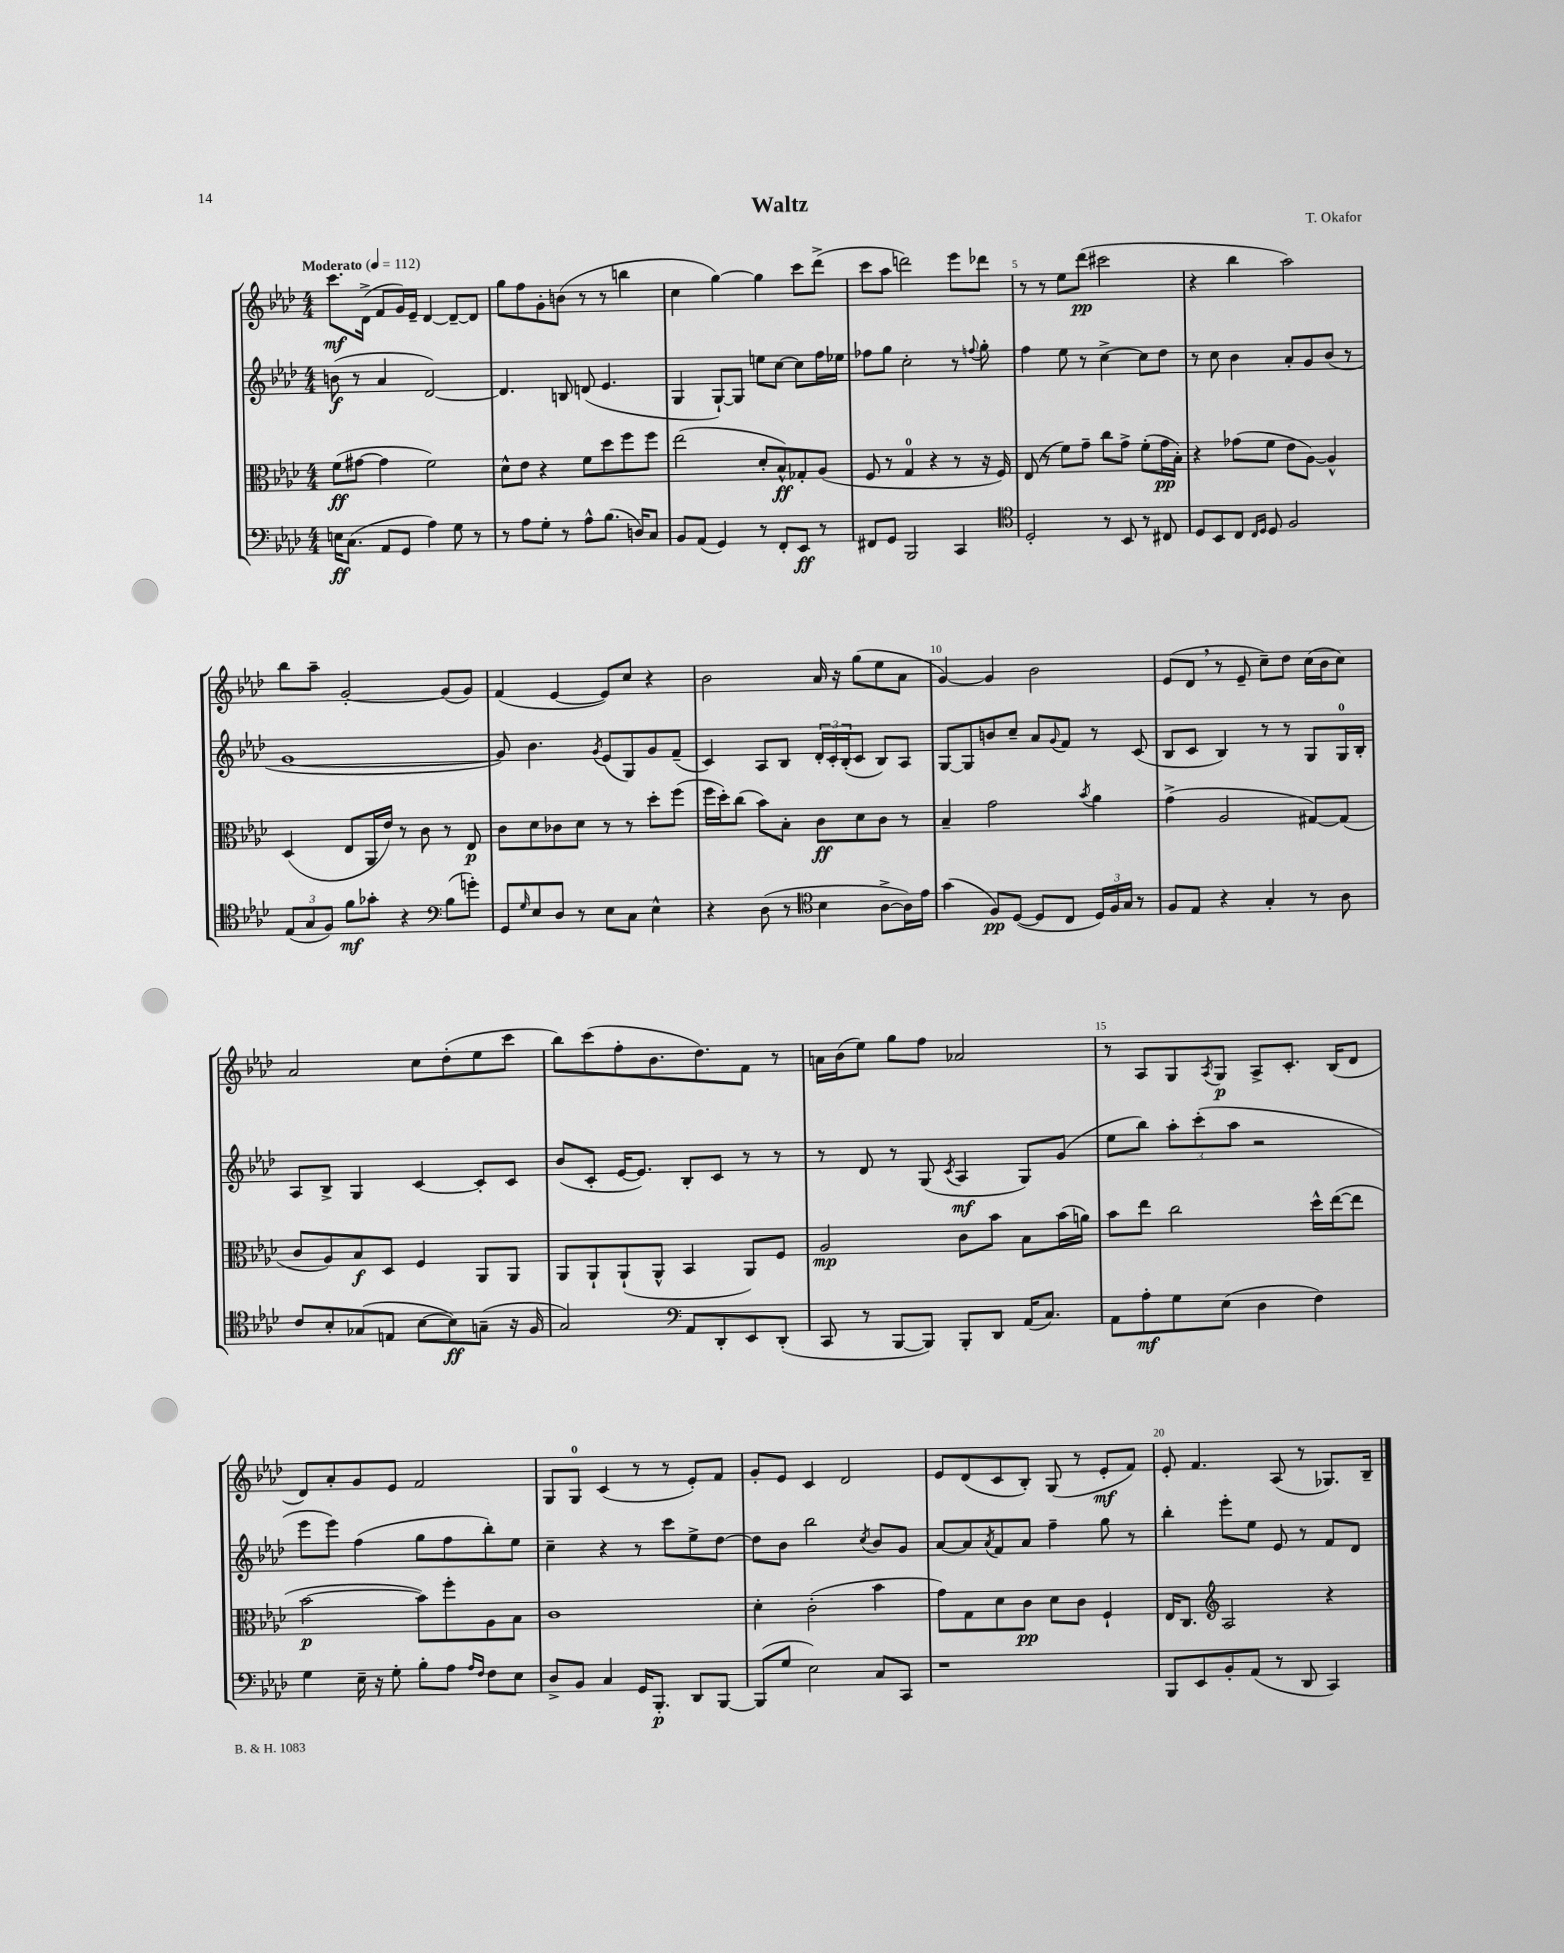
\header { title = "Waltz" composer = "T. Okafor" }
<<
\new StaffGroup <<
\new Staff = "s0" {
    \clef treble \key aes \major \numericTimeSignature \time 4/4 \tempo "Moderato" 4 = 112
    c'''8.\mf des'16->( f'8 g'16) ees'16-- des'4~ des'8~-- des'8 |
    g''8 f''8 g'8-. b'8( r8 r8 b''4 |
    c''4 g''4~) g''4 c'''8 des'''8->( |
    c'''8 aes''8 d'''2) ees'''8 des'''8 |
    r8 r8 ees''8 des'''8\pp( cis'''2 |
    r4 bes''4 aes''2) |
    bes''8 aes''8-- g'2~-. g'8( g'8) |
    f'4( ees'4~ ees'8) c''8 r4 |
    bes'2 aes'16 r16 g''8( ees''8 aes'8 |
    g'4~) g'4 bes'2 |
    ees'8( des'8 \breathe r8 ees'8-- c''8--) des''8 c''16( bes'16 c''8) |
    aes'2 c''8 des''8-.( ees''8 c'''8 |
    bes''8) c'''8( f''8-. bes'8. des''8.) f'8 r8 |
    a'16 bes'16( ees''8) g''8 f''8 aes'2 |
    r8 aes8 g8 \acciaccatura { aes8 } g8\p aes8-> c'8.-. bes16( des'8 |
    des'8) aes'8-. g'8 ees'8 f'2 |
    g8 g8-0 c'4( r8 r8 ees'8-.) f'8 |
    g'8-. ees'8 c'4 des'2 |
    ees'8 des'8( c'8 bes8-.) g8( r8 ees'8-.\mf f'8) |
    ees'8-. f'4. aes8( r8 ges8.) bes16-- \bar "|." |
}
\new Staff = "s1" {
    \clef treble \key aes \major \numericTimeSignature \time 4/4
    b'8\f( r8 aes'4 des'2~) |
    des'4. b8 d'8( ees'4. |
    g4 g8~-!) g8 e''8 c''8~ c''8 f''16 ees''16 |
    fes''8 g''8 c''2-. r8 \appoggiatura { f''8 } g''8-. |
    f''4 ees''8 r8 c''4~-> c''8 des''8 |
    r8 c''8 bes'4 aes'8-. g'8 bes'8( r8 |
    g'1~ |
    g'8) bes'4. \acciaccatura { g'8 } ees'8( g8) g'8 f'8--( |
    c'4) aes8 bes8 \tuplet 3/2 { des'16-. c'16-. bes16-.( } c'8 bes8) aes8 |
    g8~ g8 b'8 c''8-- aes'8 \appoggiatura { g'8 } f'8 r8 c'8( |
    bes8 c'8 bes4) r8 r8 g8 g16-0 bes16-. |
    aes8 bes8-> g4 c'4~ c'8-. c'8 |
    bes'8( c'8-. ees'16~ ees'8.) bes8-. c'8 r8 r8 |
    r8 des'8 r8 g8( \acciaccatura { c'8 } aes4\mf g8) g'8( |
    ees''8 bes''8) \tuplet 3/2 { aes''8-. c'''8-.( aes''8 } r2 |
    ees'''8 ees'''8) f''4( g''8 f''8 bes''8-.) ees''8 |
    c''4-- r4 r8 c'''8 ees''8-> des''8~ |
    des''8 bes'8 bes''2 \acciaccatura { c''8 } bes'8 g'8 |
    aes'8~ aes'8 \acciaccatura { aes'8 } f'8 aes'8 f''4-- g''8 r8 |
    bes''4-. ees'''8-. ees''8 ees'8 r8 f'8 des'8 \bar "|." |
}
\new Staff = "s2" {
    \clef alto \key aes \major \numericTimeSignature \time 4/4
    f'8\ff( gis'8~ gis'4 f'2) |
    des'8-^ ees'8 r4 f'8 des''8 f''8 f''8 |
    ees''2( des'8-. bes8-^\ff) ges8-. aes8( |
    f8 r8 g4-0 r4 r8 r16 f16) |
    ees8( r8 f'8) g'8-- c''8 g'8-> f'8-.( g'16\pp bes16-.) |
    r4 ges'8( f'8 ees'8 aes8~) aes4-^ |
    des4( ees8 aes,16 ees'16) r8 c'8 r8 ees8\p |
    c'8 des'8 ces'8 des'8 r8 r8 des''8-. f''8( |
    f''16 des''16-.) c''8( bes'8) bes8-. c'8\ff des'8 c'8 r8 |
    bes4-- g'2 \acciaccatura { bes'8 } aes'4 |
    g'4->( aes2 gis8~) gis8( |
    c'8 aes8) bes8\f des8 f4 aes,8 aes,8 |
    aes,8 aes,8-! aes,8-!( aes,8-^ bes,4 aes,8) f8 |
    aes2\mp c'8 bes'8 bes8 bes'16( a'16) |
    bes'8 ees''8 c''2 des''16-^ ees''16~( ees''8 |
    bes'2~\p bes'8) f''8-. aes8 bes8 |
    c'1 |
    des'4-. c'2-.( bes'4 |
    g'8) g8 des'8 c'8\pp des'8 c'8 f4-! |
    ees16 c8. \clef treble aes2 r4 \bar "|." |
}
\new Staff = "s3" {
    \clef bass \key aes \major \numericTimeSignature \time 4/4
    e16\ff c8.( aes,8 g,8 aes4) g8 r8 |
    r8 aes8 g8-. r8 aes8-^ bes8.( d16) c8 |
    bes,8 aes,8( g,4) r8 f,8-. ees,8\ff r8 |
    fis,8 g,8 bes,,2 c,4 |
    \clef tenor des2-. r8 bes,8 r8 cis8 |
    des8 bes,8 c8 \grace { c16 des16 } des8 f2 |
    \tuplet 3/2 { ees8( g8 f8) } f'8\mf ges'8-. r4 \clef bass bes8( g'8-.) |
    g,8 \grace { g16 } ees8 des8 r8 ees8 c8 ees4-^ |
    r4 des8( r8 \clef tenor bes4 aes8~-> aes16) ees'16 |
    g'4( f8\pp) des8~( des8 c8 \tuplet 3/2 { des16) f16 g16 } r8 |
    f8 ees8 r4 g4-. r8 aes8 |
    c'8 bes8-. ges8( e8 bes8~ bes8\ff) g8--( r16 f16 |
    g2) \clef bass aes,8 des,8-. ees,8 des,8-.( |
    c,8 r8 bes,,8~ bes,,8) bes,,8-. des,8 aes,16( c8.) |
    aes,8 aes8-.\mf g8 ees8( des4 f4) |
    g4 ees16-- r16 g8-. bes8-. aes8 \grace { aes16 f16 } f8 ees8 |
    des8-> bes,8 c4 g,16 bes,,8.-.\p des,8 bes,,8~ |
    bes,,8( g8 ees2) c8 c,8 |
    r1 |
    bes,,8 ees,8 bes,8-. aes,8( r8 des,8 c,4) \bar "|." |
}
>>
>>
\layout { \context { \Score \override BarNumber.break-visibility = ##(#f #t #t) barNumberVisibility = #(every-nth-bar-number-visible 5) } }
